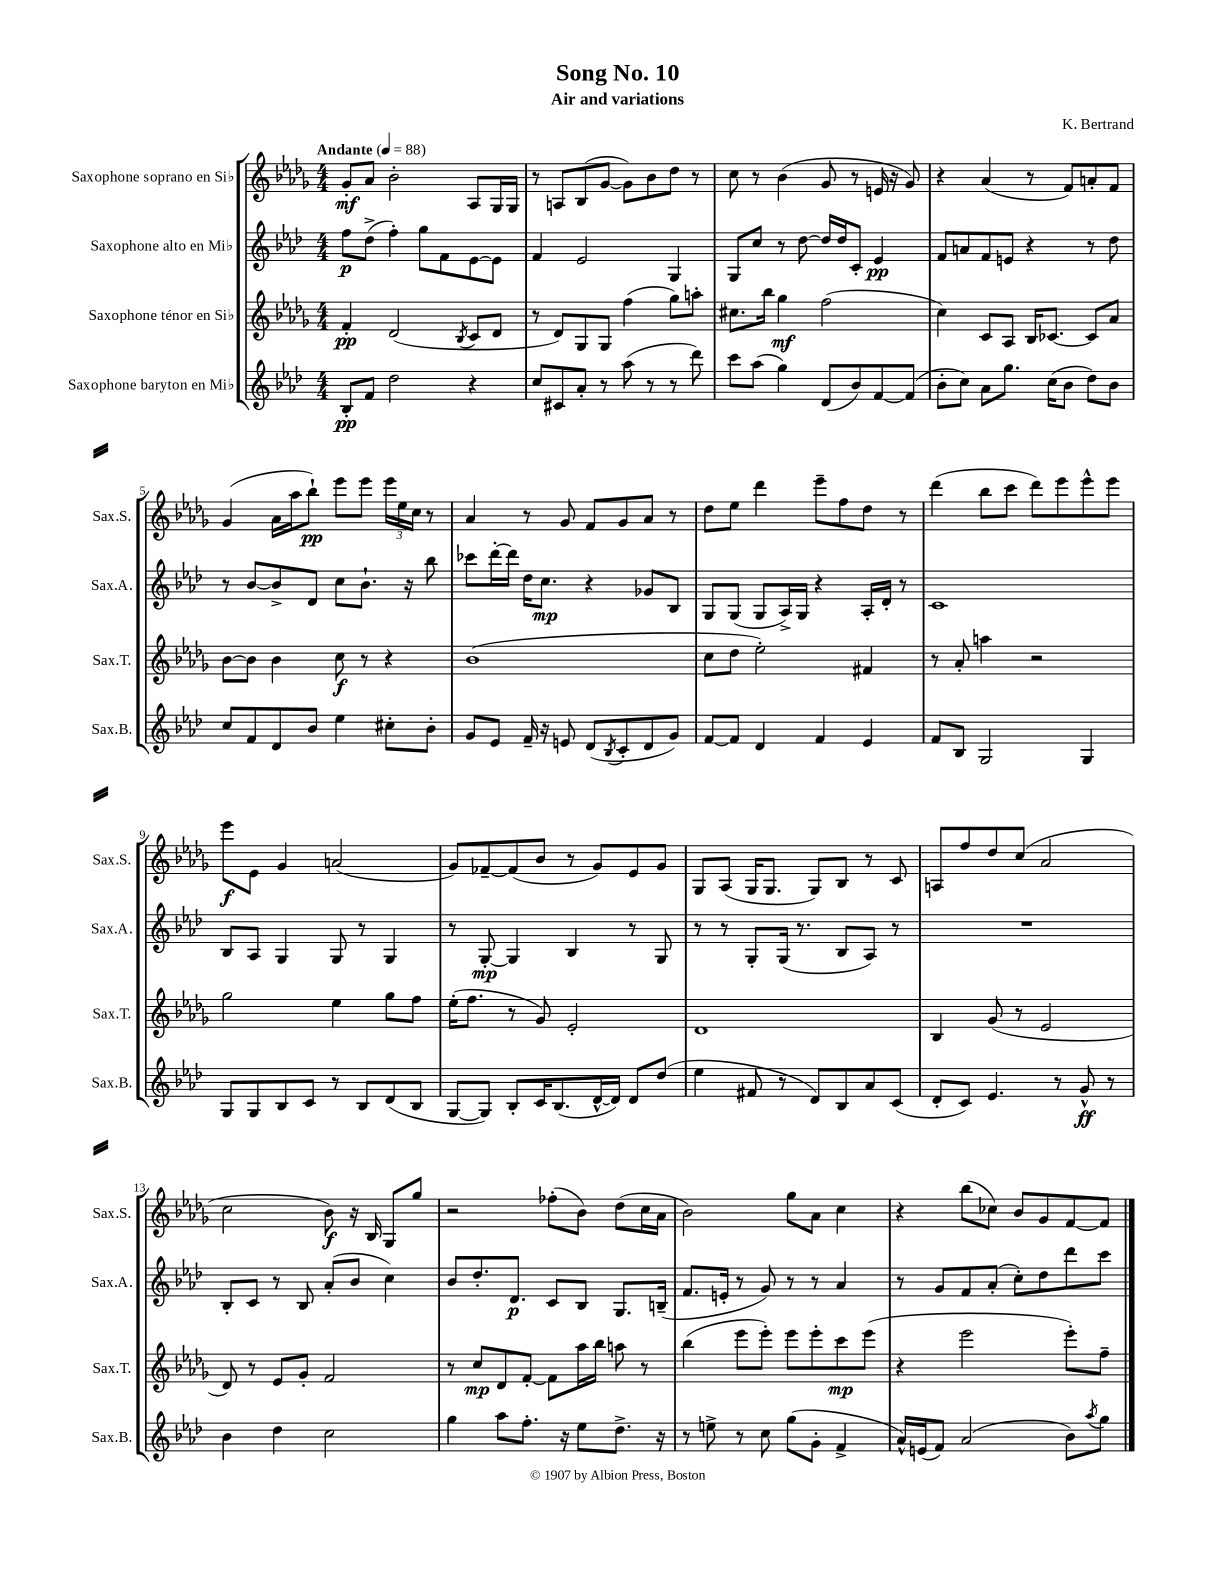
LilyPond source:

\header { title = "Song No. 10" composer = "K. Bertrand" subtitle = "Air and variations" }
<<
\new StaffGroup <<
\new Staff = "s0" \with { instrumentName = "Saxophone soprano en Sib" shortInstrumentName = "Sax.S." } {
    \clef treble \key des \major \numericTimeSignature \time 4/4 \tempo "Andante" 4 = 88
    ges'8-.\mf aes'8 bes'2-. aes8 ges16 ges16 |
    r8 a8 bes8( ges'8~ ges'8) bes'8 des''8 r8 |
    c''8 r8 bes'4( ges'8 r8 e'16 r16 ges'8) |
    r4 aes'4( r8 f'8) a'8-. f'8 |
    ges'4( aes'16 aes''16 bes''8-!\pp) ees'''8 ees'''8 \tuplet 3/2 { ees'''16 ees''16 c''16 } r8 |
    aes'4 r8 ges'8 f'8 ges'8 aes'8 r8 |
    des''8 ees''8 des'''4 ees'''8-- f''8 des''8 r8 |
    des'''4( bes''8 c'''8 des'''8) ees'''8 ees'''8-^ ees'''8 |
    ees'''8\f ees'8 ges'4 a'2( |
    ges'8) fes'8~-- fes'8( bes'8 r8 ges'8) ees'8 ges'8 |
    ges8 aes8( ges16 ges8. ges8) bes8 r8 c'8 |
    a8 f''8 des''8 c''8( aes'2 |
    c''2 bes'8\f) r16 bes16 ges8 ges''8 |
    r2 fes''8-.( bes'8) des''8( c''16 aes'16 |
    bes'2) ges''8 aes'8 c''4 |
    r4 bes''8( ces''8) bes'8 ges'8 f'8~ f'8 \bar "|." |
}
\new Staff = "s1" \with { instrumentName = "Saxophone alto en Mib" shortInstrumentName = "Sax.A." } {
    \clef treble \key aes \major \numericTimeSignature \time 4/4
    f''8\p des''8->( f''4-.) g''8 f'8 ees'8~ ees'8 |
    f'4 ees'2 g4 |
    g8 c''8 r8 des''8~ des''16 des''16 c'8-. ees'4\pp |
    f'8 a'8 f'8 e'8 r4 r8 des''8 |
    r8 bes'8~ bes'8-> des'8 c''8 bes'8.-! r16 bes''8 |
    ces'''8 des'''16~-. des'''16 des''16 c''8.\mp r4 ges'8 bes8 |
    g8 g8( g8 aes16->) g16 r4 aes16-. des'16-. r8 |
    c'1 |
    bes8 aes8 g4 g8 r8 g4 |
    r8 g8~-.\mp g4 bes4 r8 g8 |
    r8 r8 g8-. g16( r8. bes8 aes8) r8 |
    R1 |
    bes8-. c'8 r8 bes8 aes'8-.( bes'8 c''4) |
    bes'8 des''8.-. des'8.\p c'8 bes8 g8. b16--( |
    f'8. e'16-. r8 g'8) r8 r8 aes'4 |
    r8 g'8 f'8 aes'8-.( c''8-.) des''8 des'''8 c'''8 \bar "|." |
}
\new Staff = "s2" \with { instrumentName = "Saxophone ténor en Sib" shortInstrumentName = "Sax.T." } {
    \clef treble \key des \major \numericTimeSignature \time 4/4
    f'4-.\pp des'2( \acciaccatura { bes8 } c'8 des'8 |
    r8 des'8) ges8 ges8 f''4( ges''8) a''8-. |
    cis''8. bes''16 ges''4\mf f''2( |
    c''4) c'8 aes8 bes16 ces'8.~ ces'8 aes'8 |
    bes'8~ bes'8 bes'4 c''8\f r8 r4 |
    bes'1( |
    c''8 des''8 ees''2-.) fis'4 |
    r8 aes'8-. a''4 r2 |
    ges''2 ees''4 ges''8 f''8 |
    ees''16-.( f''8. r8 ges'8) ees'2-. |
    des'1 |
    bes4 ges'8( r8 ees'2 |
    des'8) r8 ees'8 ges'8-. f'2 |
    r8 c''8\mp des'8 f'8~-. f'8 aes''16 bes''16 a''8 r8 |
    bes''4( ees'''8 ees'''8-.) ees'''8 ees'''8-. c'''8\mp ees'''8( |
    r4 ees'''2 ees'''8-.) f''8-- \bar "|." |
}
\new Staff = "s3" \with { instrumentName = "Saxophone baryton en Mib" shortInstrumentName = "Sax.B." } {
    \clef treble \key aes \major \numericTimeSignature \time 4/4
    bes8-.\pp f'8 des''2 r4 |
    c''8 cis'8 aes'8-. r8 aes''8( r8 r8 des'''8) |
    c'''8 aes''8( g''4) des'8( bes'8) f'8~ f'8( |
    bes'8-. c''8) aes'8 g''8. c''16( bes'8 des''8) bes'8 |
    c''8 f'8 des'8 bes'8 ees''4 cis''8-. bes'8-. |
    g'8 ees'8 f'16-- r16 e'8 des'8( \acciaccatura { bes8 } c'8-. des'8 g'8) |
    f'8~ f'8 des'4 f'4 ees'4 |
    f'8 bes8 g2 g4 |
    g8 g8 bes8 c'8 r8 bes8 des'8( bes8 |
    g8~ g8) bes8-. c'16 bes8.( des'16~-^ des'16) des'8 des''8( |
    ees''4 fis'8 r8 des'8) bes8 aes'8 c'8( |
    des'8-. c'8) ees'4. r8 g'8-^\ff r8 |
    bes'4 des''4 c''2 |
    g''4 aes''8 f''8.-. r16 ees''8 des''8.-> r16 |
    r8 e''8-> r8 c''8 g''8( g'8-. f'4-> |
    aes'16-^) e'16( f'8) aes'2( bes'8) \acciaccatura { aes''8 } g''8 \bar "|." |
}
>>
>>
